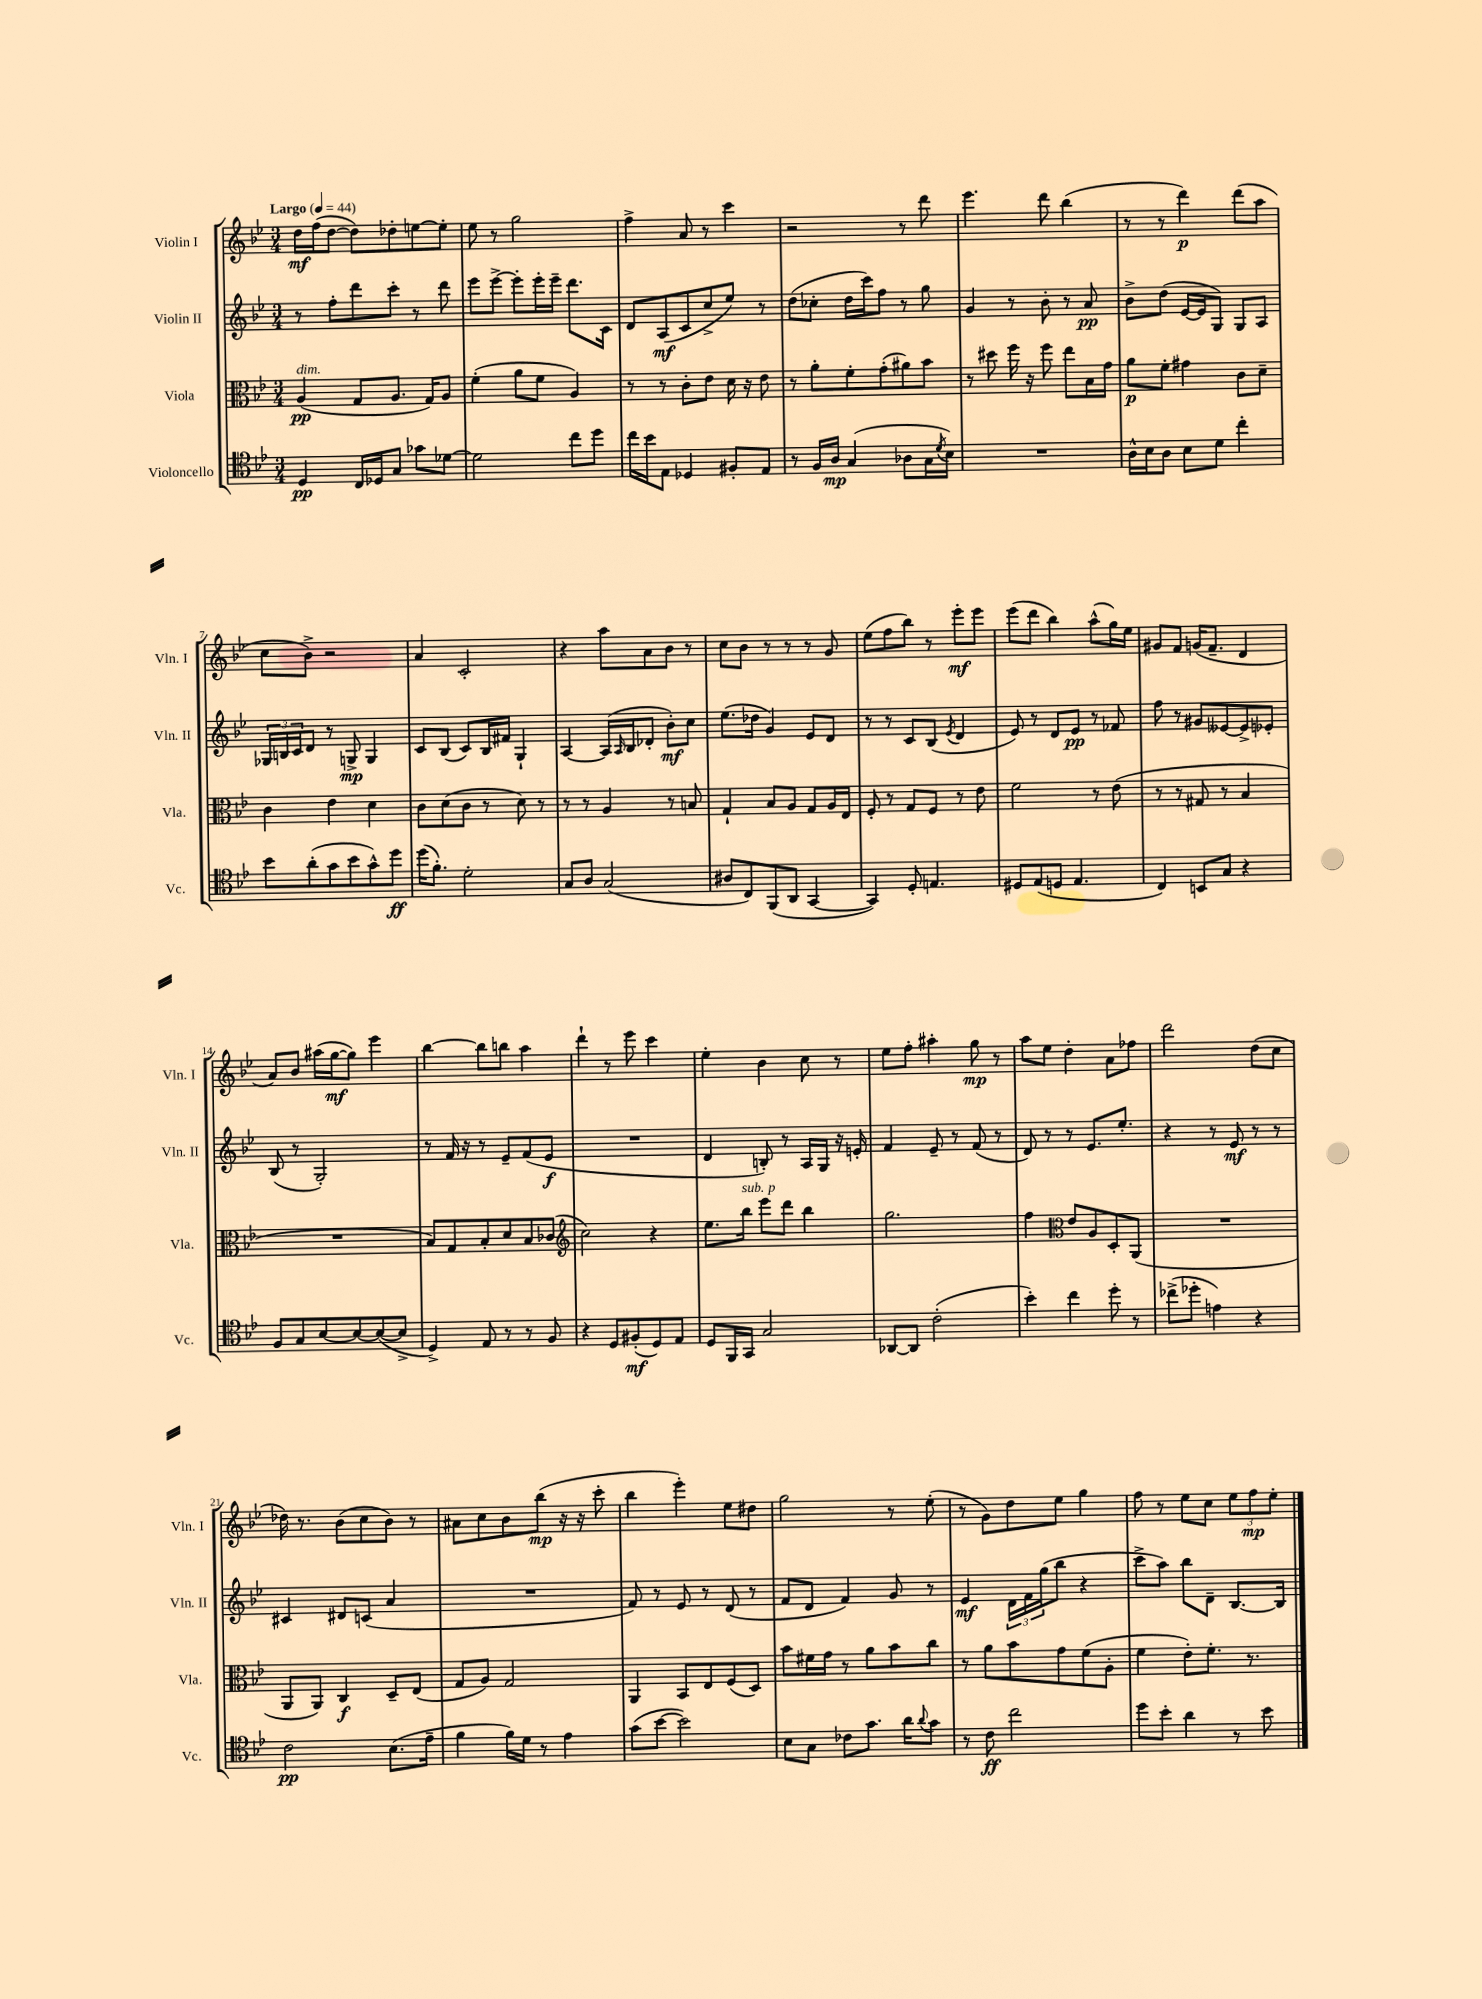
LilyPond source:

<<
\new StaffGroup <<
\new Staff = "s0" \with { instrumentName = "Violin I" shortInstrumentName = "Vln. I" } {
    \clef treble \key bes \major \numericTimeSignature \time 3/4 \tempo "Largo" 4 = 44
    d''16\mf f''16( d''8~ d''8) des''8-. e''8~ e''8-. |
    ees''8 r8 g''2 |
    f''4-> a'8 r8 c'''4 |
    r2 r8 d'''8 |
    ees'''4. d'''8 bes''4( |
    r8 r8 d'''4\p) d'''8( a''8 |
    c''8 bes'8->) r2 |
    a'4 c'2-. |
    r4 a''8 a'8 bes'8 r8 |
    c''8 bes'8 r8 r8 r8 g'8 |
    ees''8( f''8 bes''8) r8 ees'''8-.\mf ees'''8 |
    ees'''8( d'''8 bes''4) a''8-^( g''16) ees''16 |
    gis'8 f'8 g'16( f'8.-- d'4 |
    a'8) bes'8 ais''16( g''16~\mf g''8) ees'''4 |
    bes''4~ bes''8 b''8 a''4 |
    d'''4-! r8 ees'''8 c'''4 |
    ees''4-. bes'4 c''8 r8 |
    ees''8 f''8-. ais''4-. g''8\mp r8 |
    a''8 ees''8 d''4-. a'8 fes''8 |
    d'''2 d''8( c''8 |
    des''16) r8. bes'8( c''8 bes'8) r8 |
    ais'8 c''8 bes'8 bes''8\mp( r16 r16 c'''8-. |
    bes''4 ees'''4-.) ees''8 dis''8 |
    g''2 r8 ees''8-.( |
    r8 g'8) d''8 ees''8 g''4 |
    f''8 r8 ees''8 c''8 \tuplet 3/2 { ees''8 f''8\mp ees''8-. } \bar "|." |
}
\new Staff = "s1" \with { instrumentName = "Violin II" shortInstrumentName = "Vln. II" } {
    \clef treble \key bes \major \numericTimeSignature \time 3/4
    r8 f''8-. d'''8 c'''8-. r8 d'''8 |
    ees'''8 ees'''8~-> ees'''8-. ees'''16-. ees'''16-- d'''8. c'16 |
    d'8 a8\mf( c'8 c''8-> ees''8) r8 |
    d''8( ces''8-. d''16 c'''16) f''8 r8 g''8 |
    g'4 r8 bes'8-. r8 a'8\pp |
    bes'8-> d''8( ees'16~ ees'16 g8) g8 a8 |
    \tuplet 3/2 { ges16 b16 c'16 } d'8 r8 g8->\mp g4 |
    c'8 bes8( c'8) bes16 fis'16 g4-! |
    a4~ a16( \grace { a16 } bes16 des'8-. bes'8-.\mf) c''8 |
    ees''8.( des''16 g'4) ees'8 d'8 |
    r8 r8 c'8 bes8( \acciaccatura { ees'8 } d'4 |
    ees'8) r8 d'8 ees'8\pp r8 fes'8 |
    f''8 r8 gis'8 eeses'8~ eeses'8-> ees'8-. |
    bes8( r8 g2-.) |
    r8 f'16 r16 r8 ees'8-- f'8( ees'8\f |
    R2. |
    d'4 b8-.) r8 a16 g16 r16 e'16-. |
    f'4 ees'8-- r8 f'8( r8 |
    d'8) r8 r8 ees'8. ees''8.-. |
    r4 r8 ees'8\mf r8 r8 |
    cis'4 dis'8 c'8( a'4 |
    R2. |
    f'8) r8 ees'8 r8 d'8( r8 |
    f'8 d'8 f'4) g'8 r8 |
    ees'4\mf \tuplet 3/2 { d'16 f'16 g''16( } bes''8 r4 |
    c'''8-> a''8) bes''8 d'8-- bes8.~ bes16 \bar "|." |
}
\new Staff = "s2" \with { instrumentName = "Viola" shortInstrumentName = "Vla." } {
    \clef alto \key bes \major \numericTimeSignature \time 3/4
    a4\pp^\markup { \italic "dim." }( g8 a8. g16) a8 |
    f'4-.( a'8 f'8 a4) |
    r8 r8 c'8-. ees'8 d'16 r16 ees'8 |
    r8 a'8-. f'8-. g'8-.( ais'8) bes'8 |
    r8 dis''8 f''16 r16 f''8 ees''8 bes16 g'16 |
    a'8\p f'8-. gis'4 c'8 d'8-- |
    c'4 ees'4 d'4 |
    c'8 d'8( c'8 r8 d'8) r8 |
    r8 r8 a4 r8 b8 |
    g4-! bes8 a8 g8 a16 ees16 |
    f8-. r8 g8 f8 r8 ees'8 |
    f'2 r8 ees'8( |
    r8 r8 gis8 r8 bes4 |
    R2. |
    bes8) g8 bes8-. d'8 bes8 ces'8( |
    \clef treble c''2) r4 |
    ees''8. bes''16^\markup { \italic "sub. p" } ees'''8 d'''8 bes''4 |
    g''2. |
    f''4 \clef alto ees'8 a8 d8-. a,8( |
    R2. |
    a,8 a,8) c4\f d8-- ees8( |
    g8 a8) g2 |
    a,4 bes,8 ees8 f8( d8) |
    bes'8 fis'16 g'16 r8 a'8 bes'8 c''8 |
    r8 a'8 bes'8 g'8 f'8( a8-. |
    f'4 ees'8-.) f'8.-. r8. \bar "|." |
}
\new Staff = "s3" \with { instrumentName = "Violoncello" shortInstrumentName = "Vc." } {
    \clef tenor \key bes \major \numericTimeSignature \time 3/4
    d4\pp c16 des16 g8 ges'8 des'8~ |
    des'2 c''8 d''8 |
    c''16 bes'16 ees8 des4 fis8-. ees8 |
    r8 f16 a16\mp g4( aes8 g16 \acciaccatura { d'8 } bes16) |
    R2. |
    a16-^ bes16 a8 bes8 d'8 c''4-. |
    bes'8 a'8-.( g'8 bes'8 g'8-^) d''8\ff |
    d''16( f'8.-.) d'2-. |
    g8 a8 g2( |
    ais8 c8) f,8( a,8 g,4~ |
    g,4) d8-. e4. |
    dis8 ees8( d8 ees4. |
    c4) b,8 g8 r4 |
    f8 g8 bes8~ bes8~ bes8~( bes8-> |
    d4->) ees8 r8 r8 f8 |
    r4 d8 fis8-.\mf( d8) ees8 |
    d8 f,16 g,16 g2 |
    aes,8~ aes,8 c'2-.( |
    bes'4-.) c''4 d''8-. r8 |
    ces''8->( des''8-. e'4) r4 |
    c'2\pp bes8.( ees'16-- |
    f'4 f'16) d'16 r8 ees'4 |
    g'8( bes'8~ bes'2) |
    bes8 g8 ces'8 g'8. a'16 \appoggiatura { a'8 } g'8 |
    r8 c'8\ff c''2 |
    d''8 bes'8-. a'4 r8 bes'8 \bar "|." |
}
>>
>>
